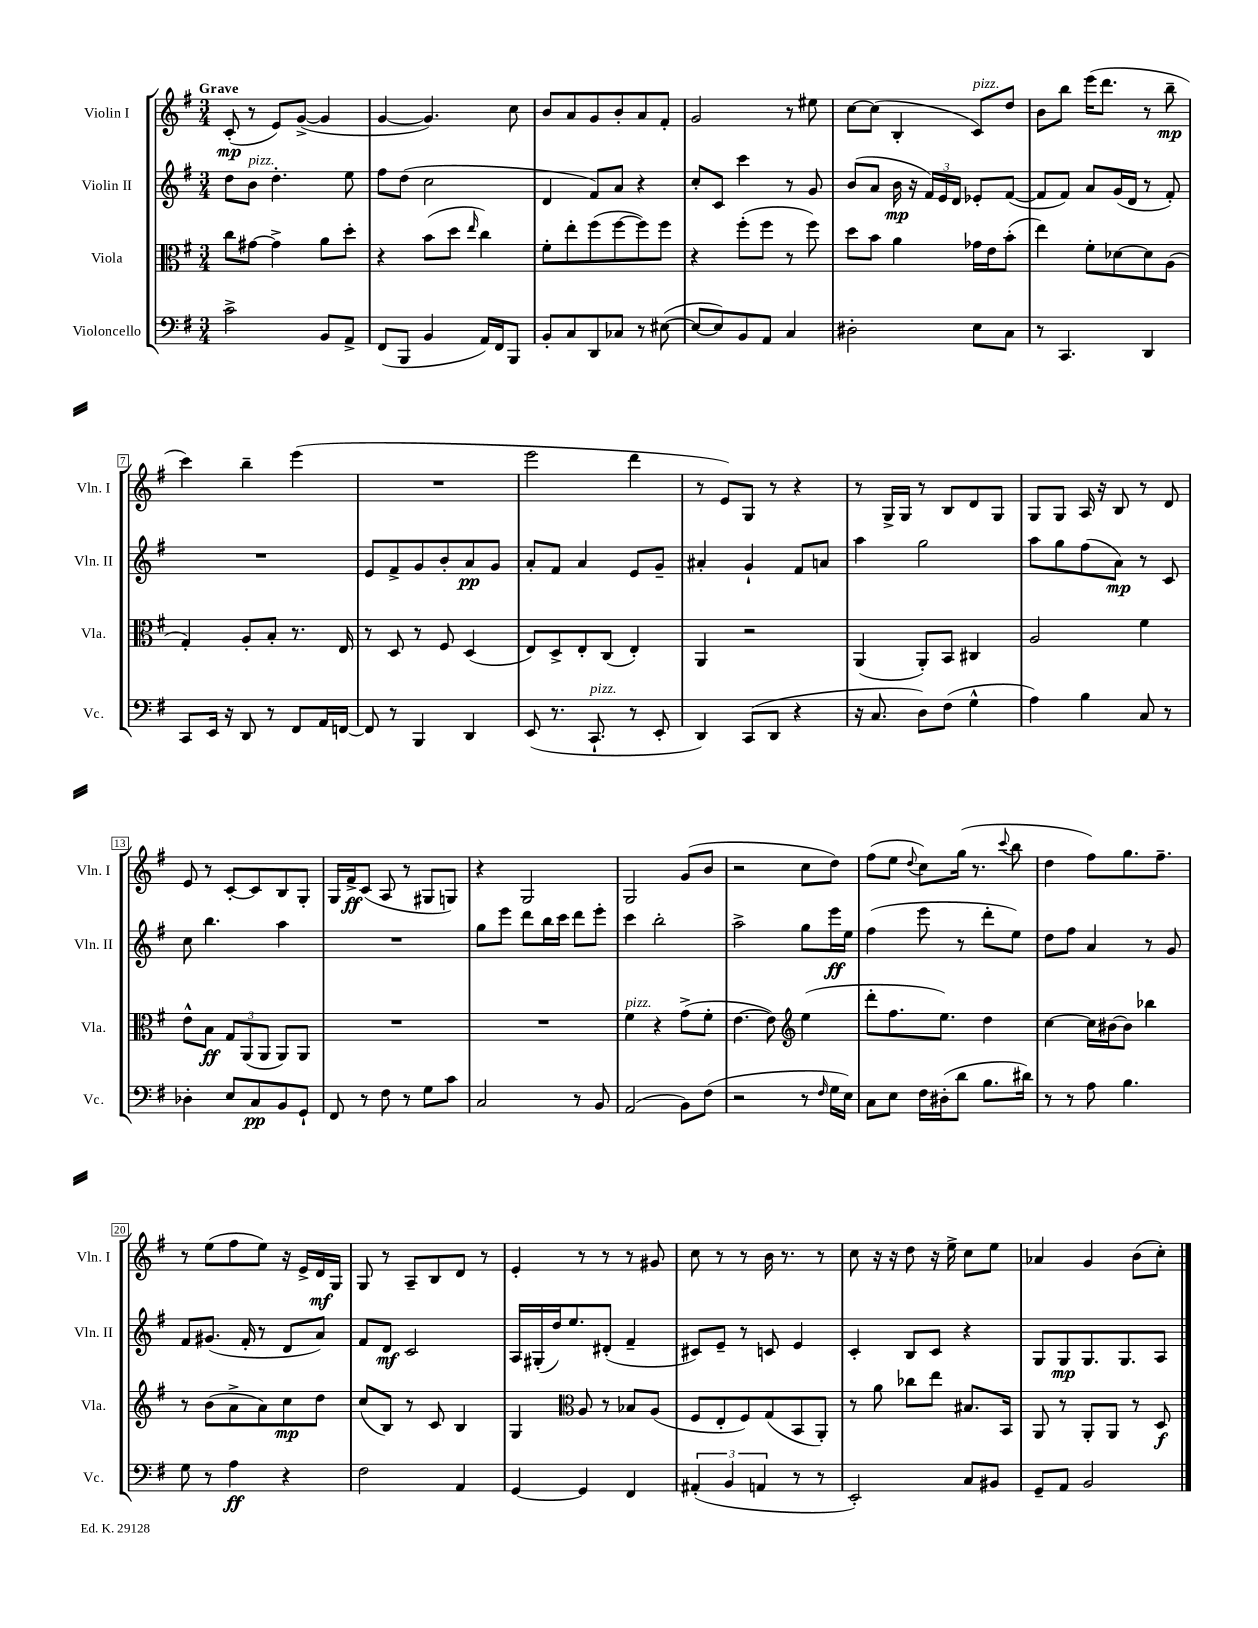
<<
\new StaffGroup <<
\new Staff = "s0" \with { instrumentName = "Violin I" shortInstrumentName = "Vln. I" } {
    \clef treble \key g \major \numericTimeSignature \time 3/4 \tempo "Grave"
    c'8-.\mp( r8 e'8) g'8~->( g'4 |
    g'4~ g'4.) c''8 |
    b'8 a'8 g'8 b'8-. a'8 fis'8-. |
    g'2 r8 eis''8 |
    c''8~ c''8( b4-. c'8^\markup { \italic "pizz." }) d''8 |
    b'8 b''8 e'''16( d'''8. r8 b''8--\mp |
    c'''4) b''4-- e'''4( |
    R2. |
    e'''2 d'''4 |
    r8 e'8) g8 r8 r4 |
    r8 g16-> g16 r8 b8 d'8 g8 |
    g8 g8 a16 r16 b8 r8 d'8 |
    e'8 r8 c'8~-. c'8 b8 g8-. |
    g16 fis'16->\ff c'8( a8 r8 gis8 g8) |
    r4 g2 |
    g2 g'8( b'8 |
    r2 c''8 d''8) |
    fis''8( e''8 \appoggiatura { d''8 } c''8) g''16( r8. \appoggiatura { c'''8 } b''8 |
    d''4 fis''8) g''8. fis''8.-- |
    r8 e''8( fis''8 e''8) r16 e'16-> d'16\mf g16 |
    g8 r8 a8-- b8 d'8 r8 |
    e'4-. r8 r8 r8 gis'8 |
    c''8 r8 r8 b'16 r8. r8 |
    c''8 r16 r16 d''8 r16 e''16-> c''8 e''8 |
    aes'4 g'4 b'8( c''8-.) \bar "|." |
}
\new Staff = "s1" \with { instrumentName = "Violin II" shortInstrumentName = "Vln. II" } {
    \clef treble \key g \major \numericTimeSignature \time 3/4
    d''8 b'8^\markup { \italic "pizz." } d''4.-. e''8 |
    fis''8 d''8( c''2 |
    d'4 fis'8) a'8 r4 |
    c''8-. c'8 c'''4 r8 g'8 |
    b'8( a'8 b'16\mp r16 \tuplet 3/2 { fis'16) e'16 d'16 } ees'8-. fis'8~( |
    fis'8 fis'8) a'8 g'16( d'16 r8 fis'8-.) |
    R2. |
    e'8 fis'8-> g'8 b'8-. a'8\pp g'8 |
    a'8-. fis'8 a'4 e'8 g'8-- |
    ais'4-. g'4-! fis'8 a'8 |
    a''4 g''2 |
    a''8 g''8 fis''8( a'8\mp) r8 c'8 |
    c''8 b''4. a''4 |
    R2. |
    g''8 e'''8 d'''8 b''16 c'''16 d'''8 e'''8-. |
    c'''4 b''2-. |
    a''2-> g''8 e'''16\ff e''16 |
    fis''4( e'''8 r8 d'''8-. e''8) |
    d''8 fis''8 a'4 r8 g'8 |
    fis'8 gis'8.( fis'16-. r8 d'8 a'8) |
    fis'8 d'8\mf c'2 |
    a16 gis16-.( d''16) e''8. dis'8-.( fis'4-- |
    cis'8) e'8-- r8 c'8 e'4 |
    c'4-. b8 c'8 r4 |
    g8 g8\mp g8. g8. a8 \bar "|." |
}
\new Staff = "s2" \with { instrumentName = "Viola" shortInstrumentName = "Vla." } {
    \clef alto \key g \major \numericTimeSignature \time 3/4
    c''8 gis'8~ gis'4-> a'8 d''8-. |
    r4 b'8( d''8 \grace { e''16 } c''4) |
    fis'8-. e''8-. fis''8( fis''8~ fis''8) fis''8 |
    r4 fis''8-.( fis''8 r8 fis''8) |
    d''8 b'8 a'4 ges'16 e'16 b'8-.( |
    e''4) fis'8-. des'8~ des'8 a8( |
    g4-.) a8-. b8-. r8. e16 |
    r8 d8 r8 fis8 d4( |
    e8) d8-> e8-. c8( e4-.) |
    a,4 r2 |
    a,4( a,8-.) b,8 cis4 |
    a2 fis'4 |
    e'8-^ b8\ff \tuplet 3/2 { g8 a,8( a,8 } a,8) a,8 |
    R2. |
    R2. |
    fis'4^\markup { \italic "pizz." } r4 g'8->( fis'8-. |
    e'4.~ e'8) \clef treble e''4( |
    d'''8-. fis''8. e''8.) d''4 |
    c''4~ c''16 bis'16~ bis'8 bes''4 |
    r8 b'8( a'8-> a'8) c''8\mp d''8 |
    c''8( b8) r8 c'8 b4 |
    g4 \clef alto a8 r8 bes8 a8( |
    fis8 e8-. fis8) g8( b,8 a,8-.) |
    r8 a'8 ces''8 e''8 bis8. b,16 |
    a,8 r8 a,8-. a,8 r8 d8\f \bar "|." |
}
\new Staff = "s3" \with { instrumentName = "Violoncello" shortInstrumentName = "Vc." } {
    \clef bass \key g \major \numericTimeSignature \time 3/4
    c'2-> b,8 a,8-> |
    fis,8( b,,8 b,4 a,16) fis,16 b,,8 |
    b,8-. c8 d,8 ces8 r8 eis8~( |
    eis8~ eis8) b,8 a,8 c4 |
    dis2-. e8 c8 |
    r8 c,4. d,4 |
    c,8 e,16 r16 d,8 r8 fis,8 a,16 f,16~ |
    f,8 r8 b,,4 d,4 |
    e,8( r8. c,8.-!^\markup { \italic "pizz." } r8 e,8-. |
    d,4) c,8( d,8 r4 |
    r16 c8. d8) fis8( g4-^ |
    a4) b4 c8 r8 |
    des4-. e8 c8\pp b,8 g,8-! |
    fis,8 r8 fis8 r8 g8 c'8 |
    c2 r8 b,8 |
    a,2( b,8) fis8( |
    r2 r8 \grace { fis16 } g16 e16) |
    c8 e8 fis16 dis16-.( d'8 b8. dis'16) |
    r8 r8 a8 b4. |
    g8 r8 a4\ff r4 |
    fis2 a,4 |
    g,4~ g,4 fis,4 |
    \tuplet 3/2 { ais,4-.( b,4 a,4 } r8 r8 |
    e,2-.) c8 bis,8 |
    g,8-- a,8 b,2 \bar "|." |
}
>>
>>
\layout { \context { \Score \override BarNumber.stencil = #(make-stencil-boxer 0.1 0.3 ly:text-interface::print) } }
